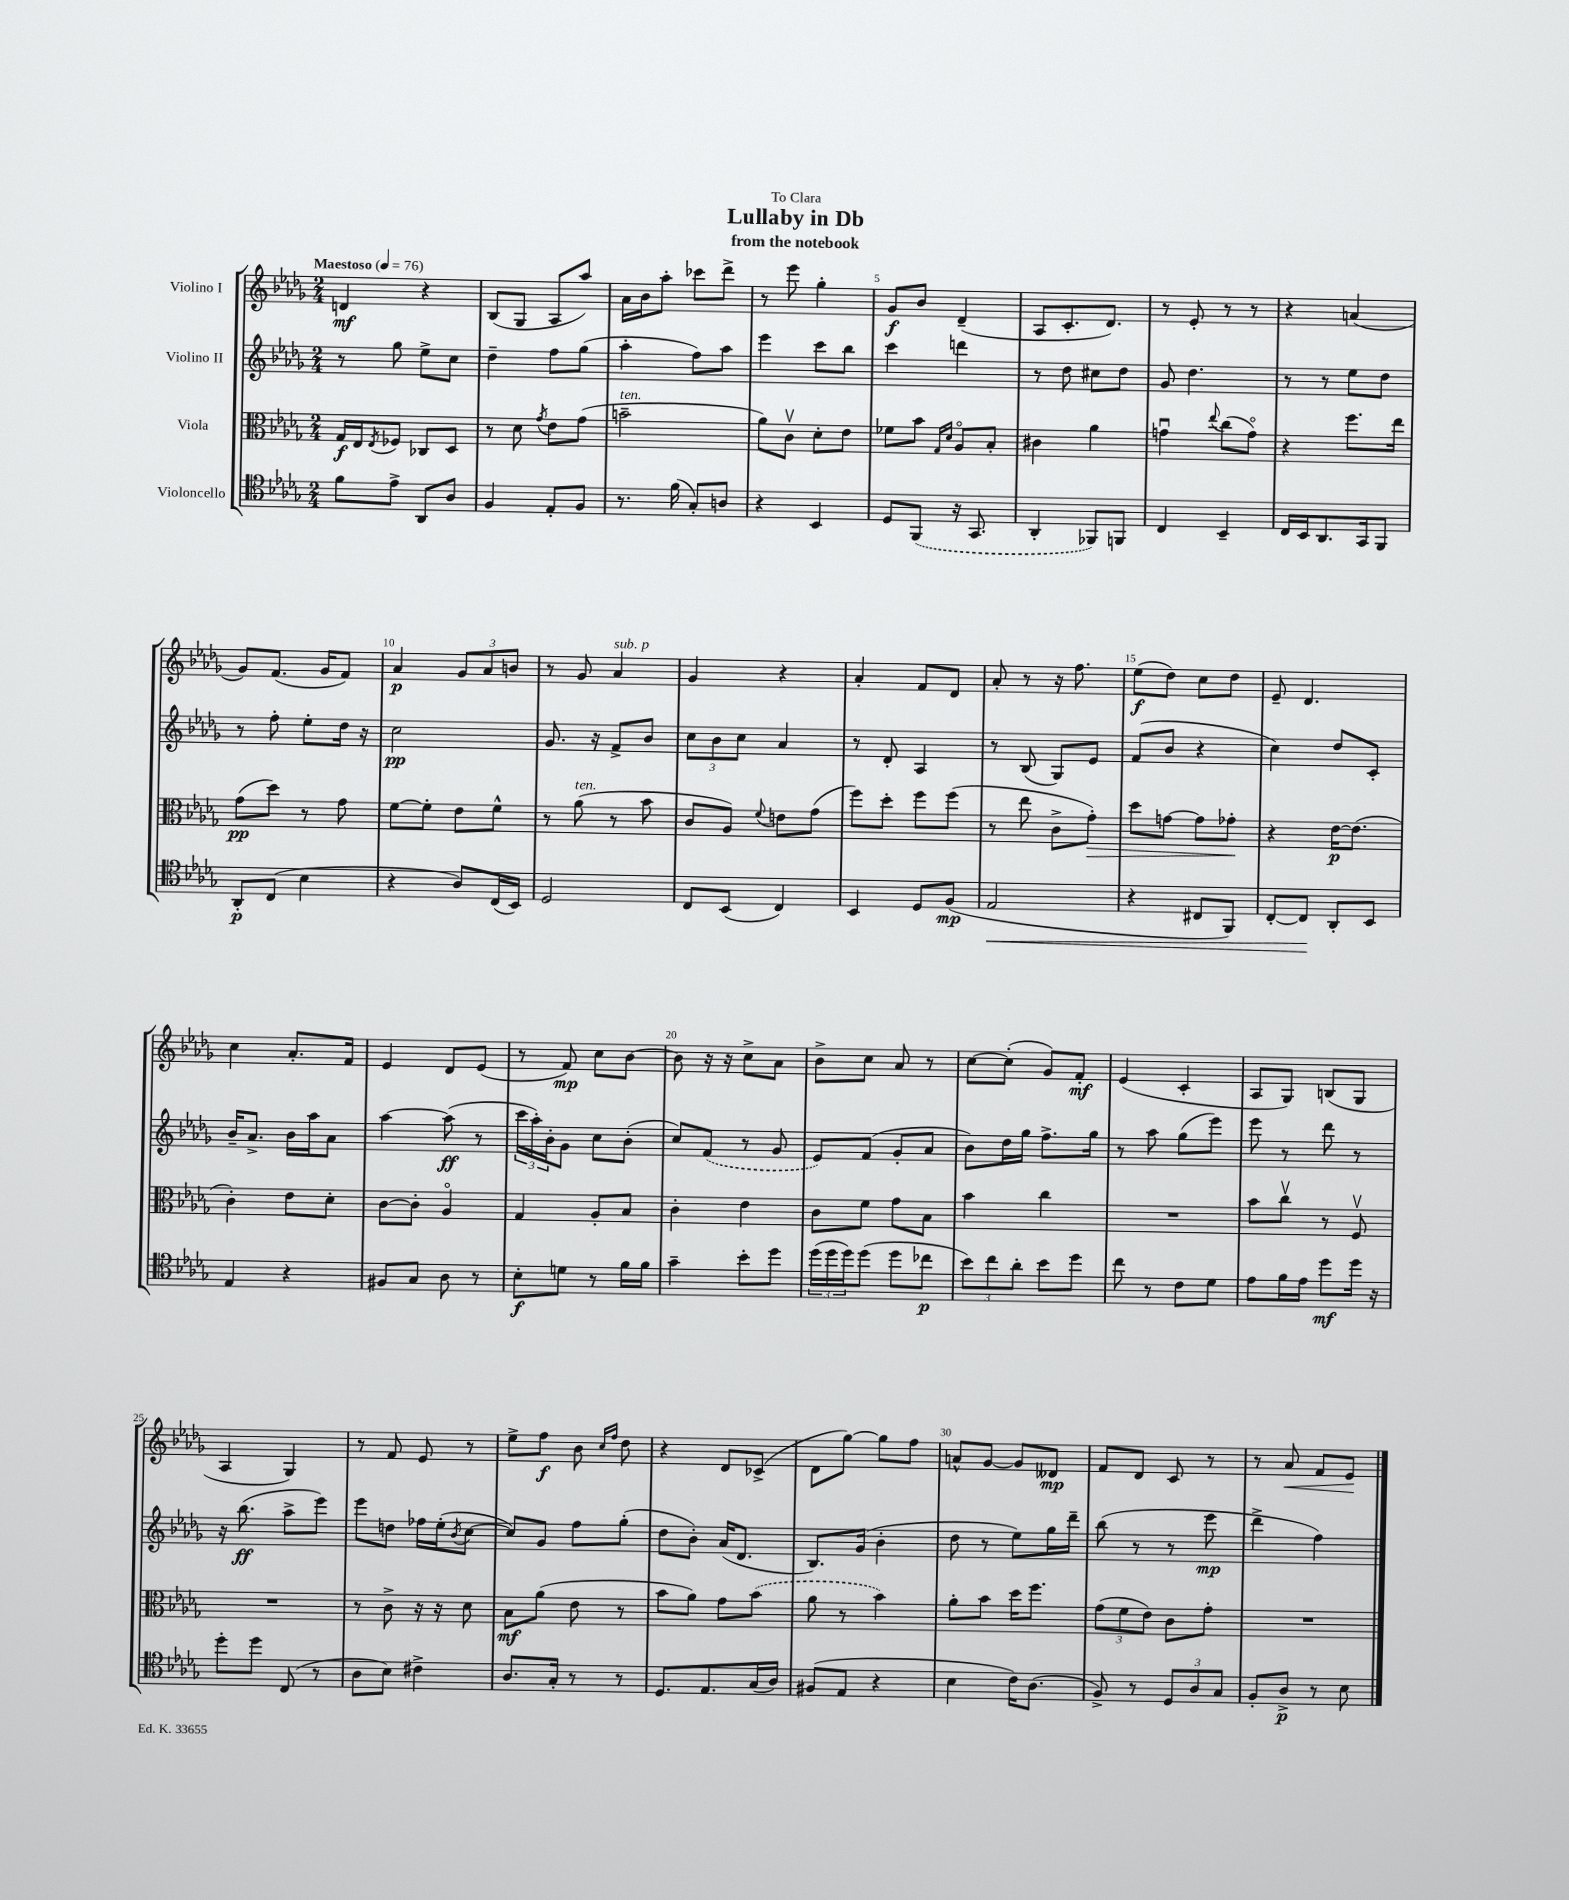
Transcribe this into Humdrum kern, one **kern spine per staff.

**kern	**dynam	**kern	**dynam	**kern	**dynam	**kern	**dynam
*part4	*part4	*part3	*part3	*part2	*part2	*part1	*part1
*staff4	*staff4	*staff3	*staff3	*staff2	*staff2	*staff1	*staff1
*I"Violoncello	*	*I"Viola	*	*I"Violino II	*	*I"Violino I	*
*clefC4	*	*clefC3	*	*clefG2	*	*clefG2	*
*k[b-e-a-d-g-]	*	*k[b-e-a-d-g-]	*	*k[b-e-a-d-g-]	*	*k[b-e-a-d-g-]	*
*M2/4	*	*M2/4	*	*M2/4	*	*M2/4	*
*MM76	*	*MM76	*	*MM76	*	*MM76	*
=1	=1	=1	=1	=1	=1	=1	=1
!	!	!	!	!	!	!LO:TX:a:B:t=Maestoso	!
8f\L	.	16G-/LL	f	8r	.	4dn/	mf
.	.	16E-/J	.	.	.	.	.
.	.	8qE-/	.	.	.	.	.
8e-^\J	.	8F-X/J	.	8gg-\	.	.	.
8AA-/L	.	8C-X/L	.	8ee-^\L	.	4r	.
8A-/J	.	8D-/J	.	8cc\J	.	.	.
=2	=2	=2	=2	=2	=2	=2	=2
4F/	.	8r	.	4dd-~\	.	(8B-/L	.
.	.	8d-\	.	.	.	8G-/J	.
.	.	8qg-/	.	.	.	.	.
8E-'/L	.	8e-\L	.	8ff\L	.	8A-/L	.
8F/J	.	(8g-\J	.	(8gg-\J	.	8aa-/J)	.
=3	=3	=3	=3	=3	=3	=3	=3
!	!	!LO:TX:a:i:t=ten.	!	!	!	!	!
8.r	.	2bn~\	.	4aa-'\	.	16a-\LL	.
.	.	.	.	.	.	16b-\J	.
.	.	.	.	.	.	8aa-'\J	.
(16f\	.	.	.	.	.	.	.
8G-'/L)	.	.	.	8ff\L)	.	8ccc-X\L	.
8An/J	.	.	.	8aa-\J	.	8ddd-^\J	.
=4	=4	=4	=4	=4	=4	=4	=4
4r	.	8a-\L)	.	4eee-\	.	8r	.
.	.	8cv\J	.	.	.	8eee-\	.
4BB-/	.	8d-'\L	.	8ccc\L	.	4gg-'\	.
.	.	8e-\J	.	8bb-\J	.	.	.
=5	=5	=5	=5	=5	=5	=5	=5
8D-/L	.	8f-X\L	.	4ccc\	.	8g-/L	f
(8FF/J	.	8b-\J	.	.	.	8b-/J	.
.	.	16qqG-/LL	.	.	.	.	.
.	.	16qqd-/JJ	.	.	.	.	.
16r	.	8A-/L	.	4dddn\	.	(4d-~/	.
8.GG-/	.	.	.	.	.	.	.
.	.	8B-'/J	.	.	.	.	.
=6	=6	=6	=6	=6	=6	=6	=6
4AA-'/	.	4c#X\	.	8r	.	8A-/L	.
.	.	.	.	8dd-\	.	8.c'/	.
8FF-X/L)	.	4a-\	.	8cc#X\L	.	.	.
.	.	.	.	.	.	8.d-/J)	.
8FFn/J	.	.	.	8dd-\J	.	.	.
=7	=7	=7	=7	=7	=7	=7	=7
4C/	.	4gnu\	.	8g-/	.	8r	.
.	.	.	.	4.dd-\	.	8e-'/	.
.	.	8qqee-/	.	.	.	.	.
4BB-~/	.	(8cc\L	.	.	.	8r	.
.	.	8g\J)	.	.	.	8r	.
=8	=8	=8	=8	=8	=8	=8	=8
16C/LL	.	4r	.	8r	.	4r	.
16BB-/J	.	.	.	.	.	.	.
8.AA-/	.	.	.	8r	.	.	.
.	.	8.ff\L	.	8ee-\L	.	(4an/	.
16GG-/k	.	.	.	.	.	.	.
8FF/J	.	.	.	8dd-\J	.	.	.
.	.	16ee-\Jk	.	.	.	.	.
!!LO:LB:g=z
=9	=9	=9	=9	=9	=9	=9	=9
8AA-'/L	p	(8g-\L	pp	8r	.	8g-/L)	.
(8C/J	.	8dd-\J)	.	8ff'\	.	(8.f/J	.
4B-\	.	8r	.	8ee-'\L	.	.	.
.	.	.	.	.	.	16g-/KL	.
.	.	8g-\	.	16dd-\Jk	.	8f/J)	.
.	.	.	.	16r	.	.	.
=10	=10	=10	=10	=10	=10	=10	=10
4r	.	[8f\L	.	2cc\	pp	4a-/	p
.	.	8f'\J]	.	.	.	.	.
8A-/L)	.	8e-\L	.	.	.	12g-/L	.
.	.	.	.	.	.	12a-/	.
(16C/L	.	8f^^\J	.	.	.	.	.
.	.	.	.	.	.	12bn/J	.
16BB-/JJ)	.	.	.	.	.	.	.
=11	=11	=11	=11	=11	=11	=11	=11
2D-/	.	8r	.	8.g-/	.	8r	.
!	!	!LO:TX:a:i:t=ten.	!	!	!	!	!
.	.	(8a-\	.	.	.	8g-/	.
.	.	.	.	16r	.	.	.
!	!	!	!	!	!	!LO:TX:a:i:t=sub. p	!
.	.	8r	.	8f^/L	.	4a-/	.
.	.	8b-\	.	8b-/J	.	.	.
=12	=12	=12	=12	=12	=12	=12	=12
8C/L	.	8c/L	.	12cc\L	.	4g-/	.
.	.	.	.	12b-\	.	.	.
(8BB-/J	.	8A-/J)	.	.	.	.	.
.	.	.	.	12cc\J	.	.	.
.	.	8qqf/	.	.	.	.	.
4C/)	.	8en\L	.	4a-/	.	4r	.
.	.	(8g-\J	.	.	.	.	.
=13	=13	=13	=13	=13	=13	=13	=13
4BB-/	.	8ff\L)	.	8r	.	4a-'/	.
.	.	8dd-'\J	.	8d-'/	.	.	.
8D-/L	.	8ff\L	.	4A-/	.	8f/L	.
(8F/J	mp	(8ff\J	.	.	.	8d-/J	.
=14	=14	=14	=14	=14	=14	=14	=14
!	!LO:HP:b	!	!	!	!	!	!
2E-/	<	8r	.	8r	.	8a-'/	.
.	.	8ee-\	.	(8B-/	.	8r	.
.	.	8c^\L	.	8G-/L)	.	16r	.
.	.	.	.	.	.	8.ff\	.
!	!	!	!LO:HP:b	!	!	!	!
.	.	8g-'\J)	>	8e-/J	.	.	.
=15	=15	=15	=15	=15	=15	=15	=15
4r	.	8dd-\L	.	(8f/L	.	(8ee-\L	f
.	.	[8gn\J	.	8b-/J	.	8dd-\J)	.
8C#X/L	.	8g\L]	.	4r	.	8cc\L	.
8FF/J)	.	8g-X'\J	.	.	.	8dd-\J	.
.	.	.	]	.	.	.	.
=16	=16	=16	=16	=16	=16	=16	=16
[8C'/L	.	4r	.	4cc\)	.	8e-~/	.
8C/J]	.	.	.	.	.	4.d-/	.
8AA-'/L	[	[16e-\KL	p	8dd-/L	.	.	.
.	.	(8.e-\J]	.	.	.	.	.
8BB-/J	.	.	.	8c'/J	.	.	.
!!LO:LB:g=z
=17	=17	=17	=17	=17	=17	=17	=17
4E-/	.	4c'\)	.	16b-~/KL	.	4cc\	.
.	.	.	.	8.a-^/J	.	.	.
4r	.	8e-\L	.	16b-\LL	.	8.a-'/L	.
.	.	.	.	16aa-\J	.	.	.
.	.	8d-'\J	.	8a-\J	.	.	.
.	.	.	.	.	.	16f/Jk	.
=18	=18	=18	=18	=18	=18	=18	=18
8F#X/L	.	[8c\L	.	[4aa-\	.	4e-/	.
8G-/J	.	8c'\J]	.	.	.	.	.
8A-\	.	4A-/	.	(8aa-\]	ff	8d-/L	.
8r	.	.	.	8r	.	(8e-/J	.
=19	=19	=19	=19	=19	=19	=19	=19
8B-'\L	f	4G-/	.	24ccc\LL	.	8r	.
.	.	.	.	24aa-'\)	.	.	.
.	.	.	.	24b-'\J	.	.	.
8dn\J	.	.	.	8g-\J	.	8f/)	mp
8r	.	8A-'/L	.	8cc\L	.	8cc\L	.
16f\LL	.	8B-/J	.	(8b-'\J	.	[8b-\J	.
16f\JJ	.	.	.	.	.	.	.
=20	=20	=20	=20	=20	=20	=20	=20
4g-~\	.	4c'\	.	8cc/L)	.	8b-\]	.
.	.	.	.	(8f/J	.	16r	.
.	.	.	.	.	.	16r	.
8b-'\L	.	4e-\	.	8r	.	8cc^\L	.
8dd-\J	.	.	.	8g-/	.	8a-\J	.
=21	=21	=21	=21	=21	=21	=21	=21
(24dd-\LL	.	8c\L	.	8e-/L)	.	8b-^\L	.
24dd-\	.	.	.	.	.	.	.
24dd-\J)	.	.	.	.	.	.	.
(8dd-\J	.	8f\J	.	(8f/J	.	8cc\J	.
8dd-\L	.	8g-\L	.	8g-'/L	.	8a-/	.
8cc-X\J	p	8B-\J	.	8a-/J	.	8r	.
=22	=22	=22	=22	=22	=22	=22	=22
12b-\L)	.	4b-\	.	8b-\L)	.	[8cc\L	.
12cc\	.	.	.	.	.	.	.
.	.	.	.	16dd-\L	.	(8cc'\J]	.
12a-'\J	.	.	.	.	.	.	.
.	.	.	.	16gg-\JJ	.	.	.
8b-\L	.	4cc\	.	8.ff^\L	.	8g-/L)	.
8dd-\J	.	.	.	.	.	8f'/J	mf
.	.	.	.	16gg-\Jk	.	.	.
=23	=23	=23	=23	=23	=23	=23	=23
8cc\	.	2r	.	8r	.	(4e-/	.
8r	.	.	.	8aa-\	.	.	.
8c\L	.	.	.	(8gg-\L	.	4c'/	.
8d-\J	.	.	.	8eee-\J)	.	.	.
=24	=24	=24	=24	=24	=24	=24	=24
8e-\L	.	8b-\L	.	8eee-\	.	8A-/L	.
16f\L	.	8ccv\J	.	8r	.	8G-/J)	.
16e-\JJ	.	.	.	.	.	.	.
8dd-\L	mf	8r	.	8ddd-\	.	(8Bn/L	.
16dd-\Jk	.	8Fv/	.	8r	.	8G-/J	.
16r	.	.	.	.	.	.	.
!!LO:LB:g=z
=25	=25	=25	=25	=25	=25	=25	=25
8dd-'\L	.	2r	.	16r	.	4A-/	.
.	.	.	.	(8.bb-\	ff	.	.
8dd-\J	.	.	.	.	.	.	.
(8C/	.	.	.	8aa-^\L	.	4G-/)	.
8r	.	.	.	8eee-\J)	.	.	.
=26	=26	=26	=26	=26	=26	=26	=26
8A-\L	.	8r	.	8eee-\L	.	8r	.
8B-\J)	.	8c^\	.	8ddn\J	.	8f/	.
4c#X^\	.	16r	.	16ff-X\LL	.	8e-/	.
.	.	16r	.	(16ee-'\J	.	.	.
.	.	.	.	8qb-/	.	.	.
.	.	8d-\	.	[8cc\J	.	8r	.
=27	=27	=27	=27	=27	=27	=27	=27
8.A-/L	.	8B-\L	mf	8cc/L])	.	8ee-^\L	.
.	.	(8a-\J	.	8g-/J	.	8ff\J	f
16G-'/Jk	.	.	.	.	.	.	.
8r	.	8e-\	.	8ff\L	.	8b-\	.
.	.	.	.	.	.	16qqcc/LL	.
.	.	.	.	.	.	16qqff/JJ	.
8r	.	8r	.	(8gg-'\J	.	8dd-\	.
=28	=28	=28	=28	=28	=28	=28	=28
8.D-/L	.	8b-\L	.	8dd-\L	.	4r	.
.	.	8a-\J)	.	8b-'\J)	.	.	.
8.E-/	.	.	.	.	.	.	.
.	.	8g-\L	.	(16a-/KL	.	8d-/L	.
.	.	.	.	8.d-/J	.	.	.
(16G-/L	.	(8b-\J	.	.	.	(8c-X^/J	.
16A-/JJ)	.	.	.	.	.	.	.
=29	=29	=29	=29	=29	=29	=29	=29
(8F#X/L	.	8a-\	.	8.B-/L)	.	8d-\L	.
8E-/J	.	8r	.	.	.	[8gg-\J)	.
.	.	.	.	(16g-/Jk	.	.	.
4r	.	4b-\)	.	4b-'\	.	8gg-\L]	.
.	.	.	.	.	.	8ff\J	.
=30	=30	=30	=30	=30	=30	=30	=30
4B-\	.	8a-'\L	.	8dd-\	.	8an^^/L	.
.	.	8b-\J	.	8r	.	[8g-/J	.
16c\KL)	.	16dd-\KL	.	8ee-\L)	.	8g-/L]	.
(8.A-\J	.	8.ff\J	.	.	.	.	.
.	.	.	.	16gg-\L	.	8d--X/J	mp
.	.	.	.	16ddd-~\JJ	.	.	.
=31	=31	=31	=31	=31	=31	=31	=31
8F^/)	.	(12g-\L	.	(8bb-\	.	8f/L	.
.	.	12f\	.	.	.	.	.
8r	.	.	.	8r	.	8d-/J	.
.	.	12e-\J)	.	.	.	.	.
12D-/L	.	8c\L	.	8r	.	8c/	.
12A-/	.	.	.	.	.	.	.
.	.	8g-'\J	.	8eee-\	mp	8r	.
12G-/J	.	.	.	.	.	.	.
=32	=32	=32	=32	=32	=32	=32	=32
8F'/L	.	2r	.	4ddd-^\	.	8r	.
!	!	!	!	!	!	!	!LO:HP:b
8A-^/J	p	.	.	.	.	8a-/	<
8r	.	.	.	4ff\)	.	8f/L	.
8B-\	.	.	.	.	.	8e-/J	.
.	.	.	.	.	.	.	[
==	==	==	==	==	==	==	==
*-	*-	*-	*-	*-	*-	*-	*-
